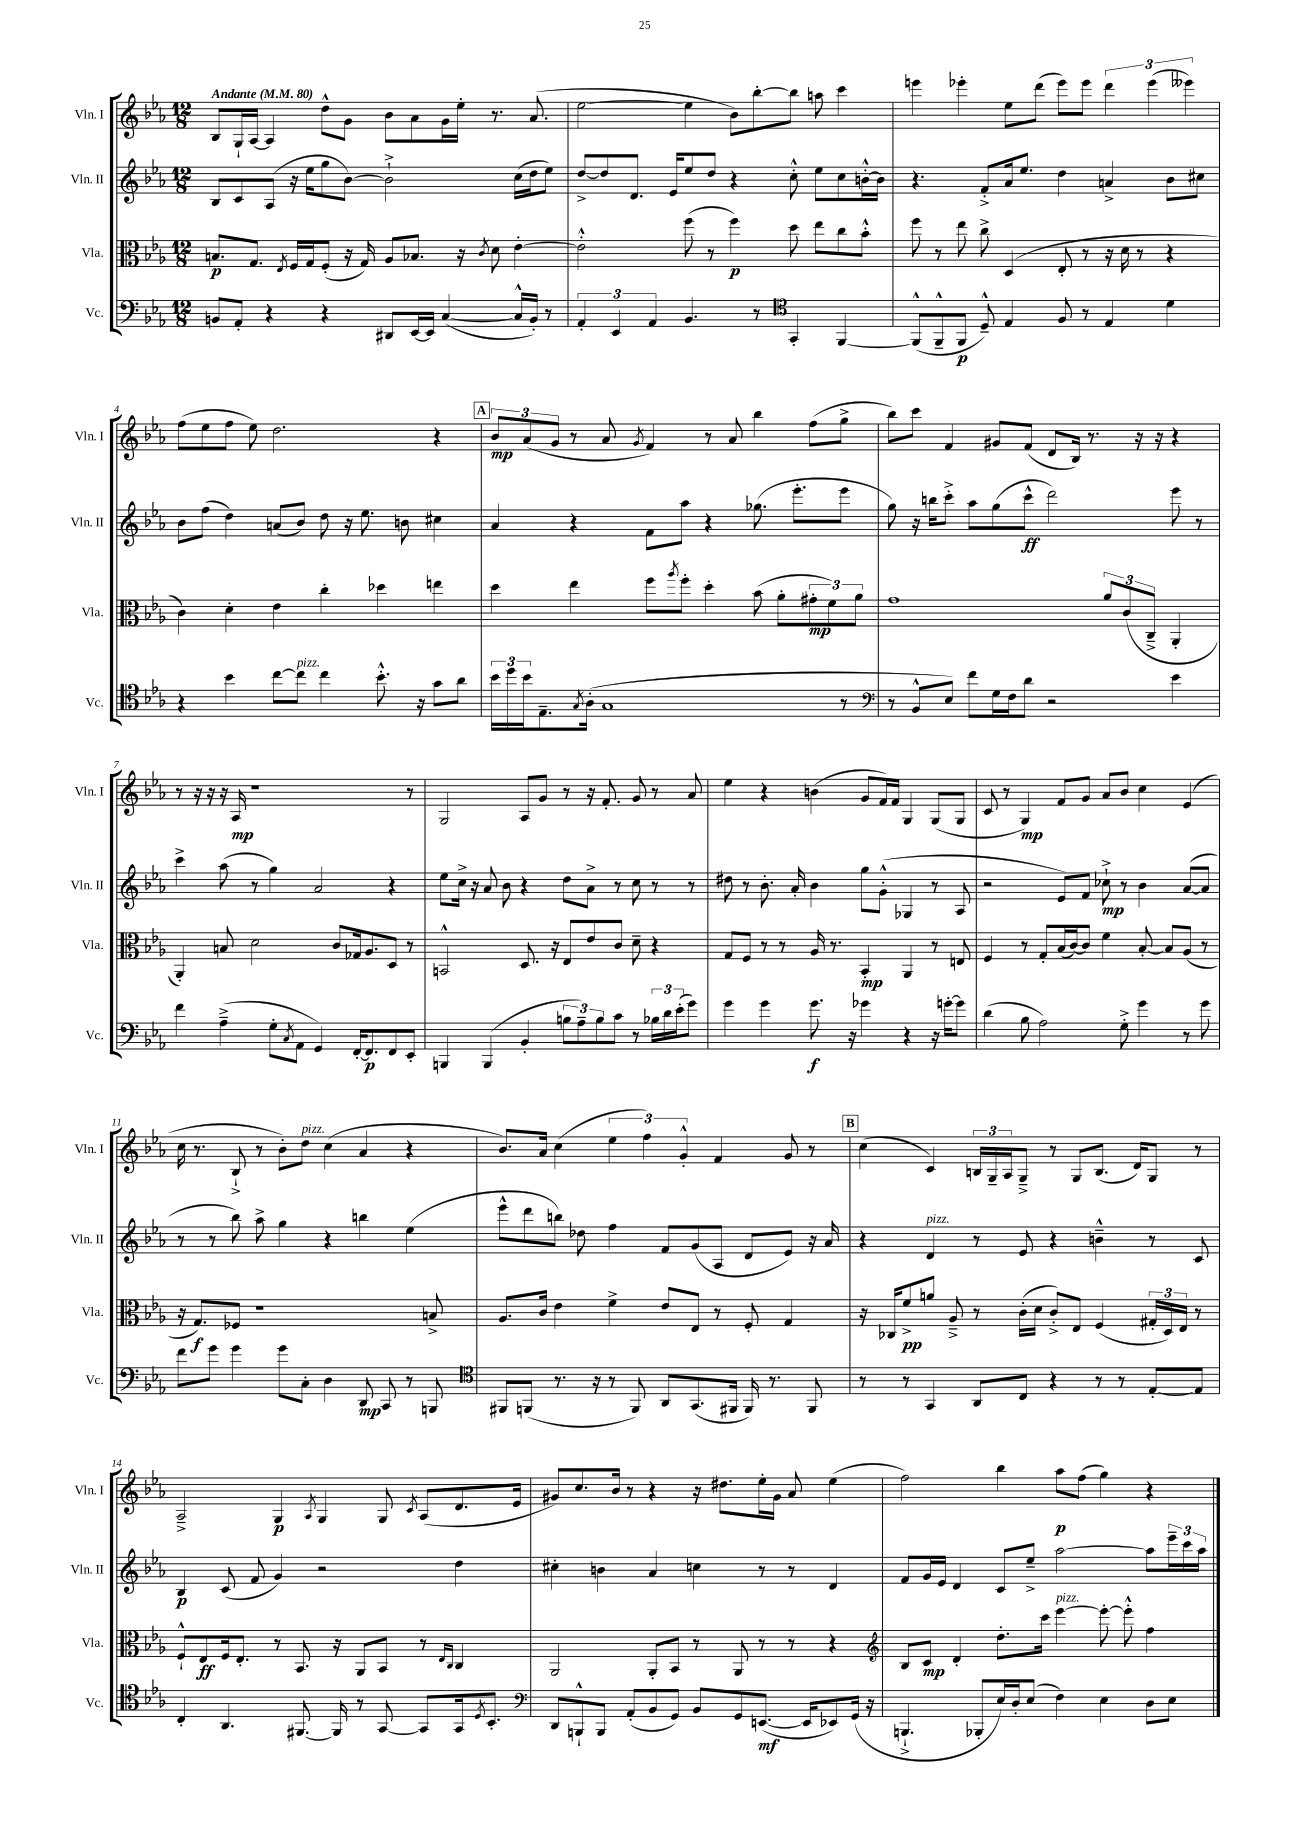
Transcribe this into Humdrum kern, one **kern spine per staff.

**kern	**dynam	**kern	**dynam	**kern	**dynam	**kern	**dynam
*part4	*part4	*part3	*part3	*part2	*part2	*part1	*part1
*staff4	*staff4	*staff3	*staff3	*staff2	*staff2	*staff1	*staff1
*I"Vc.	*	*I"Vla.	*	*I"Vln. II	*	*I"Vln. I	*
*I'Vc.	*	*I'Vla.	*	*I'Vln. II	*	*I'Vln. I	*
*clefF4	*	*clefC3	*	*clefG2	*	*clefG2	*
*k[b-e-a-]	*	*k[b-e-a-]	*	*k[b-e-a-]	*	*k[b-e-a-]	*
*M12/8	*	*M12/8	*	*M12/8	*	*M12/8	*
*MM80	*	*MM80	*	*MM80	*	*MM80	*
=1	=1	=1	=1	=1	=1	=1	=1
!	!	!	!	!	!	!LO:TX:a:B:t=Andante	!
8BBn/L	.	8.Bn/L	p	8B-/L	.	8B-/L	.
8AA-'/J	.	.	.	8c/	.	16G`/L	.
.	.	8.G/J	.	.	.	[16A-/JJ	.
4r	.	.	.	(8A-/J	.	4A-/]	.
.	.	8qE-/	.	.	.	.	.
.	.	16F/LL	.	16r	.	.	.
.	.	16G/J	.	16ee-\KL	.	.	.
4r	.	(8F'/J	.	8gg\	.	8dd^^\L	.
.	.	16r	.	[8b-\J)	.	8g\J	.
.	.	16G/)	.	.	.	.	.
8DD#X/L	.	8A-/L	.	2b-`^\]	.	8b-\L	.
[16EE-/L	.	8.B-X/J	.	.	.	8a-\	.
16EE-/JJ]	.	.	.	.	.	.	.
([4C/	.	.	.	.	.	16g\L	.
.	.	16r	.	.	.	16ee-'\JJ	.
.	.	8qc/	.	.	.	.	.
.	.	8d\	.	.	.	8.r	.
16C^^/LL]	.	[4e-'\	.	(16cc\LL	.	.	.
16BB'/JJ)	.	.	.	16dd\J	.	(8.a-/	.
8r	.	.	.	8ee-\J)	.	.	.
=2	=2	=2	=2	=2	=2	=2	=2
6AA-'/	.	2e-'^^\]	.	[8dd^/L	.	[2ee-\	.
.	.	.	.	8dd/]	.	.	.
6EE-/	.	.	.	.	.	.	.
.	.	.	.	8.d/J	.	.	.
6AA-/	.	.	.	.	.	.	.
.	.	.	.	16e-/KL	.	.	.
4.BB-/	.	(8ff\	.	8ee-/	.	4ee-\]	.
.	.	8r	.	8dd/J	.	.	.
.	.	4ff\)	p	4r	.	8b-\L)	.
8r	.	.	.	.	.	[8bb-'\	.
*clefC4	*	*	*	*	*	*	*
4GG'/	.	8dd\	.	8cc'^^\	.	8bb-\J]	.
.	.	8ee-\L	.	8ee-\L	.	8aan\	.
[4FF/	.	8cc\	.	8cc\	.	4ccc\	.
.	.	8b-'^^\J	.	[16bn'^^\L	.	.	.
.	.	.	.	16b\JJ]	.	.	.
=3	=3	=3	=3	=3	=3	=3	=3
(8FF^^/L]	.	8ff\	.	4.r	.	4eeen\	.
8FF~^^/	.	8r	.	.	.	.	.
8FF/J	p	8ee-\	.	.	.	4eee-X'\	.
8D~^^/)	.	8cc^\	.	8f'^/L	.	.	.
4E-/	.	(4D/	.	16a-/k	.	8ee-\L	.
.	.	.	.	8.ee-/J	.	.	.
.	.	.	.	.	.	(8ddd\J	.
8F/	.	8E-'/	.	4dd\	.	8eee-\L)	.
8r	.	8r	.	.	.	8eee-\J	.
4E-/	.	16r	.	4an^/	.	6ddd\	.
.	.	16d\	.	.	.	.	.
.	.	8r	.	.	.	.	.
.	.	.	.	.	.	(6eee-\	.
4d\	.	4r	.	8b-\L	.	.	.
.	.	.	.	.	.	6eee--X\)	.
.	.	.	.	8cc#X\J	.	.	.
!!LO:LB:g=z
=4	=4	=4	=4	=4	=4	=4	=4
4r	.	4c\)	.	8b-\L	.	(8ff\L	.
.	.	.	.	(8ff\J	.	8ee-\	.
4b-\	.	4d'\	.	4dd\)	.	8ff\J	.
.	.	.	.	.	.	8ee-\)	.
[8cc\L	.	4e-\	.	(8an/L	.	2.dd\	.
!LO:TX:a:i:t=pizz.	!	!	!	!	!	!	!
8cc\J]	.	.	.	8b-/J)	.	.	.
4cc\	.	4cc'\	.	8dd\	.	.	.
.	.	.	.	16r	.	.	.
.	.	.	.	8.ee-\	.	.	.
8.b-'^^\	.	4dd-X\	.	.	.	.	.
.	.	.	.	8bn\	.	.	.
16r	.	.	.	.	.	.	.
8g\L	.	4een\	.	4cc#X\	.	4r	.
8a-\J	.	.	.	.	.	.	.
!!LO:REH:place=s1:t=A
=5	=5	=5	=5	=5	=5	=5	=5
24b-\LL	.	4dd\	.	4a-/	.	12b-/L	mp
24dd\	.	.	.	.	.	.	.
24b-\J	.	.	.	.	.	(12a-/	.
8.E-~\	.	.	.	.	.	.	.
.	.	.	.	.	.	12g/J	.
.	.	4ee-\	.	4r	.	8r	.
8qG/	.	.	.	.	.	.	.
(16A-'\Jk	.	.	.	.	.	.	.
1G	.	.	.	.	.	8a-/	.
.	.	.	.	.	.	8qg/	.
.	.	8ff\L	.	8f\L	.	4f/)	.
.	.	8qaa-/	.	.	.	.	.
.	.	8ff'\J	.	8aa-\J	.	.	.
.	.	4dd'\	.	4r	.	8r	.
.	.	.	.	.	.	8a-/	.
.	.	(8b-\	.	(8.gg-X\	.	4bb-\	.
.	.	8a-'\L	.	.	.	.	.
.	.	.	.	8.eee-'\L	.	.	.
.	.	12g#X'\	mp	.	.	(8ff\L	.
.	.	12f\)	.	.	.	.	.
8r	.	.	.	8eee-\J	.	8gg^\J	.
.	.	12a-\J	.	.	.	.	.
=6	=6	=6	=6	=6	=6	=6	=6
*clefF4	*	*	*	*	*	*	*
8r	.	1g	.	8gg\)	.	8bb-\L)	.
8BB-^^/L	.	.	.	16r	.	8ccc\J	.
.	.	.	.	16bbn\KL	.	.	.
8E-/J)	.	.	.	8ccc'^\J	.	4f/	.
8f\L	.	.	.	8aa-\L	.	.	.
16G\L	.	.	.	(8gg\	.	8g#X/L	.
16F\J	.	.	.	.	.	.	.
8d\J	.	.	.	8ccc^^\J	ff	(8f/J	.
2r	.	.	.	2ddd\)	.	8d/L	.
.	.	.	.	.	.	16B-/Jk)	.
.	.	.	.	.	.	8.r	.
.	.	12a-/L	.	.	.	.	.
.	.	(12c/	.	.	.	.	.
.	.	.	.	.	.	16r	.
.	.	12C~^/J	.	.	.	.	.
.	.	.	.	.	.	16r	.
4e-\	.	4AA-'/	.	8eee-\	.	4r	.
.	.	.	.	8r	.	.	.
!!LO:LB:g=z
=7	=7	=7	=7	=7	=7	=7	=7
4f\	.	4AA-'/)	.	4ccc^\	.	8r	.
.	.	.	.	.	.	16r	.
.	.	.	.	.	.	16r	.
(4A-~^\	.	8Bn/	.	(8aa-\	.	16r	.
.	.	.	.	.	.	16A-/	mp
.	.	2d\	.	8r	.	1r	.
8G'\L	.	.	.	4gg\)	.	.	.
8qC/	.	.	.	.	.	.	.
8AA-\J	.	.	.	.	.	.	.
4GG/)	.	.	.	2a-/	.	.	.
.	.	8c/L	.	.	.	.	.
[16FF'/KL	.	16G-X/k	.	.	.	.	.
8.FF/]	p	8.A-/	.	.	.	.	.
8FF/	.	8D/J	.	4r	.	.	.
8EE-'/J	.	8r	.	.	.	8r	.
=8	=8	=8	=8	=8	=8	=8	=8
4BBBn/	.	2BBn^^/	.	8ee-\L	.	2G/	.
.	.	.	.	16cc^\Jk	.	.	.
.	.	.	.	16r	.	.	.
(4BBB/	.	.	.	8a-/	.	.	.
.	.	.	.	8b-\	.	.	.
4BB-'/	.	8.D/	.	4r	.	8A-/L	.
.	.	.	.	.	.	8g/J	.
.	.	16r	.	.	.	.	.
12Bn\L	.	8E-/L	.	8dd\L	.	8r	.
12A-~\)	.	.	.	.	.	.	.
.	.	8e-/	.	8a-^\J	.	16r	.
12B\	.	.	.	.	.	.	.
.	.	.	.	.	.	8.f'/	.
8c\J	.	8c/J	.	8r	.	.	.
8r	.	8d~\	.	8cc\	.	8g/	.
24B-X\LL	.	4r	.	8r	.	8r	.
24d\	.	.	.	.	.	.	.
(24e-'\J	.	.	.	.	.	.	.
8g\J)	.	.	.	8r	.	8a-/	.
=9	=9	=9	=9	=9	=9	=9	=9
4g\	.	8G/L	.	8dd#X\	.	4ee-\	.
.	.	8F/J	.	8r	.	.	.
4g\	.	8r	.	8.b-'\	.	4r	.
.	.	8r	.	.	.	.	.
.	.	.	.	16a-'/	.	.	.
8.g\	f	16A-/	.	4b-\	.	(4bn\	.
.	.	8.r	.	.	.	.	.
16r	.	.	.	.	.	.	.
4g-X\	.	4BB-'/	mp	8gg\L	.	8g/L	.
.	.	.	.	(8g'^^\J	.	16f/L)	.
.	.	.	.	.	.	16f/JJ	.
4r	.	4AA-/	.	4G-X/	.	4G/	.
16r	.	8r	.	8r	.	(8G/L	.
[16gn'\KL	.	.	.	.	.	.	.
8g\J]	.	8En/	.	8A-/	.	8G/J	.
=10	=10	=10	=10	=10	=10	=10	=10
(4d\	.	4F/	.	2r	.	8c/	.
.	.	.	.	.	.	8r	.
8B-\	.	8r	.	.	.	4G/)	mp
2A-\)	.	8G'/L	.	.	.	.	.
.	.	(16B-/L	.	8e-/L)	.	8f/L	.
.	.	[16c/J)	.	.	.	.	.
.	.	8c/J]	.	8f/J	.	8g/J	.
.	.	4f\	.	8cc-X`^\	mp	8a-/L	.
8G'^\	.	.	.	8r	.	8b-/J	.
4g\	.	[8B-'/	.	4b-\	.	4cc\	.
.	.	8B-/L]	.	.	.	.	.
8r	.	(8A-/J	.	([8a-/L	.	(4e-/	.
8g\	.	8r	.	8a-/J]	.	.	.
!!LO:LB:g=z
=11	=11	=11	=11	=11	=11	=11	=11
8f\L	.	16r	.	8r	.	16cc\	.
.	.	8.G/L)	f	.	.	8.r	.
8g\J	.	.	.	8r	.	.	.
4g\	.	8F-X/J	.	8bb-\)	.	8B-`^/	.
.	.	1r	.	8aa-^\	.	8r	.
8g\L	.	.	.	4gg\	.	8b-'\L)	.
!	!	!	!	!	!	!LO:TX:a:i:t=pizz.	!
8C'\J	.	.	.	.	.	8dd\J	.
4D\	.	.	.	4r	.	(4cc\	.
8DD/	mp	.	.	4bbn\	.	4a-/	.
8CC/	.	.	.	.	.	.	.
8r	.	.	.	(4ee-\	.	4r	.
8BBBn/	.	8Bn^/	.	.	.	.	.
=12	=12	=12	=12	=12	=12	=12	=12
*clefC4	*	*	*	*	*	*	*
8FF#X/L	.	8.A-/L	.	8eee-^^\L	.	8.b-/L)	.
(8FFn/J	.	.	.	8ddd\	.	.	.
.	.	16c/Jk	.	.	.	16a-/Jk	.
8.r	.	4e-\	.	8bbn\J)	.	(4cc\	.
.	.	.	.	8dd-X\	.	.	.
16r	.	.	.	.	.	.	.
8r	.	4f^\	.	4ff\	.	6ee-\	.
8FF/)	.	.	.	.	.	.	.
.	.	.	.	.	.	6ff\)	.
8AA-/L	.	8e-/L	.	8f/L	.	.	.
.	.	.	.	.	.	6g'^^/	.
(8.GG/	.	8E-/J	.	(8g/	.	.	.
.	.	8r	.	8A-/J	.	4f/	.
16FF#X/Jk	.	.	.	.	.	.	.
16FF#/)	.	8F'/	.	8d/L	.	.	.
8.r	.	.	.	.	.	.	.
.	.	4G/	.	8e-/J)	.	8g/	.
8FF#/	.	.	.	16r	.	8r	.
.	.	.	.	16a-/	.	.	.
!!LO:REH:place=s1:t=B
=13	=13	=13	=13	=13	=13	=13	=13
8r	.	16r	.	4r	.	(4cc\	.
.	.	16C-X/KL	.	.	.	.	.
8r	.	8f^/	pp	.	.	.	.
!	!	!	!	!LO:TX:a:i:t=pizz.	!	!	!
4GG/	.	8an/J	.	4d/	.	4c/)	.
.	.	8A-~^/	.	.	.	.	.
8AA-/L	.	8r	.	8r	.	24Bn/LL	.
.	.	.	.	.	.	24G~/	.
.	.	.	.	.	.	24A-/J	.
8C/J	.	(16c'\LL	.	8e-/	.	8G~^/J	.
.	.	16d\JJ	.	.	.	.	.
4r	.	8c'^/L)	.	4r	.	8r	.
.	.	8E-/J	.	.	.	8G/L	.
8r	.	(4F/	.	4bn~^^\	.	(8.B/J	.
8r	.	.	.	.	.	.	.
.	.	.	.	.	.	16d/KL)	.
[8E-'/L	.	24G#X'/LL	.	8r	.	8G/J	.
.	.	24D/)	.	.	.	.	.
.	.	24E-/JJ	.	.	.	.	.
8E-/J]	.	8r	.	8c/	.	8r	.
!!LO:LB:g=z
=14	=14	=14	=14	=14	=14	=14	=14
4C'/	.	8F`^^/L	.	4B-/	p	2A-~^/	.
.	.	8E-/	ff	.	.	.	.
4.AA-/	.	16F/k	.	(8c/	.	.	.
.	.	8.E-'/J	.	.	.	.	.
.	.	.	.	8f/	.	.	.
.	.	8r	.	4g/)	.	4G/	p
[8.FF#X/	.	8.BB-/	.	.	.	.	.
.	.	.	.	.	.	8qA-/	.
.	.	.	.	2r	.	4G/	.
16FF#/]	.	16r	.	.	.	.	.
8r	.	8AA-/L	.	.	.	.	.
[8GG/	.	8BB-/J	.	.	.	8G/	.
.	.	.	.	.	.	8qc/	.
8GG/L]	.	8r	.	.	.	(8A-/L	.
.	.	16qqE-/LL	.	.	.	.	.
.	.	16qqC/JJ	.	.	.	.	.
16GG/k	.	4C/	.	4dd\	.	8.d/	.
8qD/	.	.	.	.	.	.	.
8.BB-'/J	.	.	.	.	.	.	.
.	.	.	.	.	.	16e-/Jk	.
=15	=15	=15	=15	=15	=15	=15	=15
*clefF4	*	*	*	*	*	*	*
8DD/L	.	2AA-/	.	4cc#X'\	.	8g#X/L)	.
8BBBn`^^/	.	.	.	.	.	8.cc/	.
8BBB/J	.	.	.	4bn\	.	.	.
.	.	.	.	.	.	16b-/Jk	.
(8AA-'/L	.	.	.	.	.	8r	.
8BB-/	.	8AA-'/L	.	4a-/	.	4r	.
8GG/J)	.	8BB-/J	.	.	.	.	.
8BB-/L	.	8r	.	4ccn\	.	16r	.
.	.	.	.	.	.	8.dd#X\L	.
8GG/	.	8AA-/	.	.	.	.	.
([8.EEn/J	mf	8r	.	8r	.	16ee-'\L	.
.	.	.	.	.	.	16g#\JJ	.
.	.	8r	.	8r	.	8a-/	.
16EE/KL]	.	.	.	.	.	.	.
8EE-X/)	.	4r	.	4d/	.	(4ee-\	.
(16GG/Jk	.	.	.	.	.	.	.
16r	.	.	.	.	.	.	.
=16	=16	=16	=16	=16	=16	=16	=16
*	*	*clefG2	*	*	*	*	*
4.BBBn`^/	.	8B-/L	.	8f/L	.	2ff\)	.
.	.	8c/J	mp	16g/L	.	.	.
.	.	.	.	16e-/JJ	.	.	.
.	.	4d'/	.	4d/	.	.	.
8BBB-X'/L	.	.	.	.	.	.	.
16E-/L)	.	8.dd'\L	.	8c/L	.	4bb-\	.
16D'/J	.	.	.	.	.	.	.
(8E-/J	.	.	.	8ee-~^/J	.	.	.
.	.	16ccc\Jk	.	.	.	.	.
!	!	!LO:TX:a:i:t=pizz.	!	!	!	!	!
4F\)	.	[4eee-\	.	[2aa-\	.	8aa-\L	p
.	.	.	.	.	.	(8ff\J	.
4E-\	.	8eee-'\_	.	.	.	4gg\)	.
.	.	8eee-'^^\]	.	.	.	.	.
8D\L	.	4ff\	.	8aa-\L]	.	4r	.
8E-\J	.	.	.	24eee-~\L	.	.	.
.	.	.	.	24ccc\	.	.	.
.	.	.	.	24aa-\JJ	.	.	.
==	==	==	==	==	==	==	==
*-	*-	*-	*-	*-	*-	*-	*-
